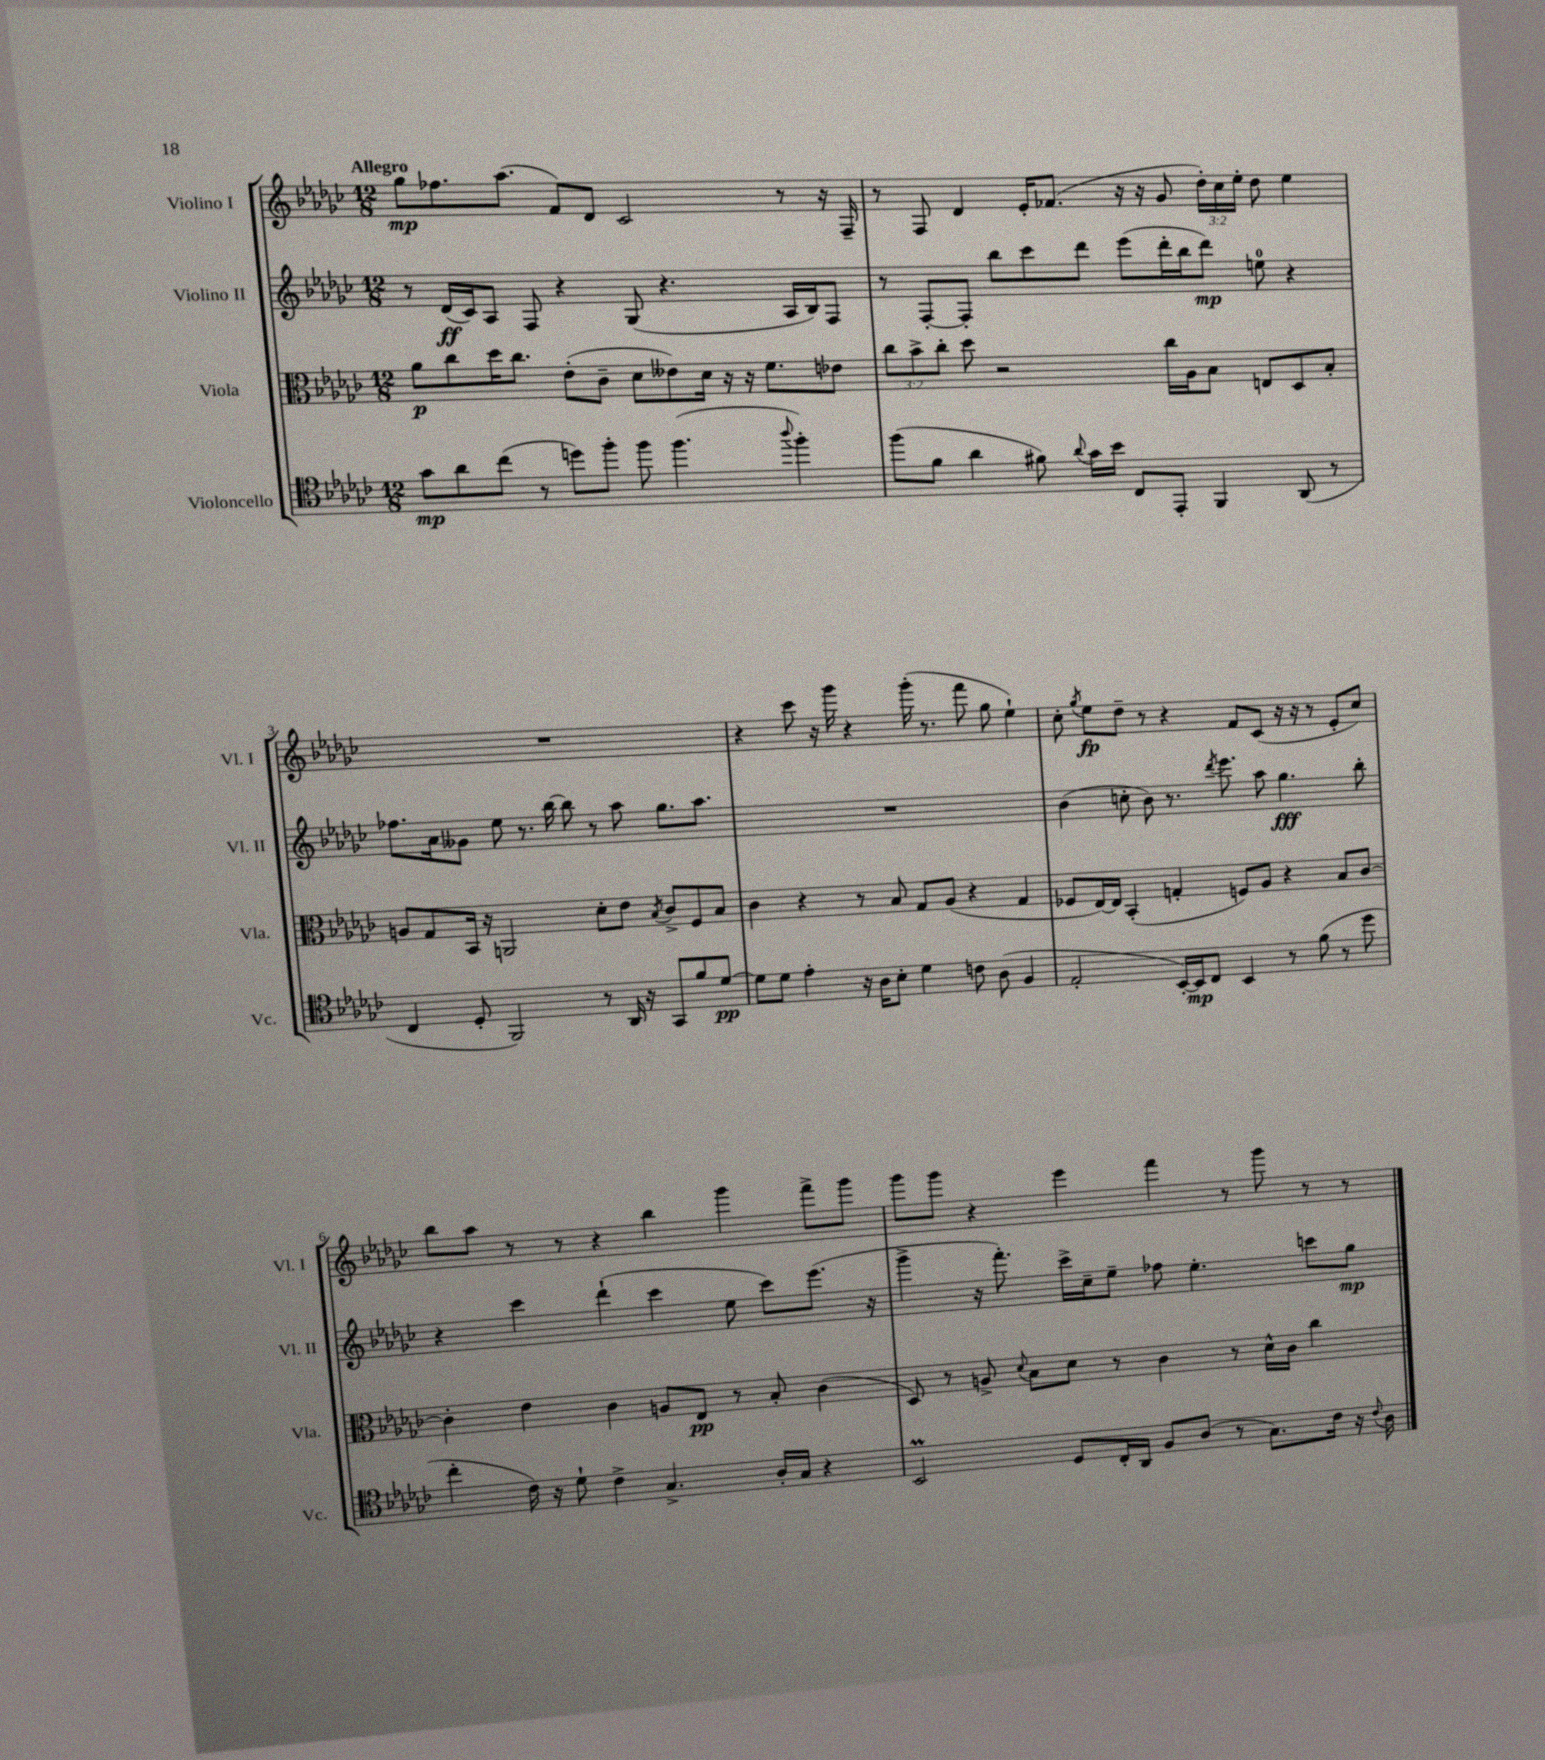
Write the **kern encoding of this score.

**kern	**kern	**kern	**kern
*staff4	*staff3	*staff2	*staff1
*clefC4	*clefC3	*clefG2	*clefG2
*k[b-e-a-d-g-c-]	*k[b-e-a-d-g-c-]	*k[b-e-a-d-g-c-]	*k[b-e-a-d-g-c-]
*M12/8	*M12/8	*M12/8	*M12/8
8g-\L	8a-\L	8r	8gg-\L
8a-\	8cc-\	(16d-/LL	8.ff-\
.	.	16c-/J)	.
(8cc-\J	16dd-\K	8A-/J	.
.	8.cc-\J	.	(8.aa-\J
8r	.	8F/	.
8dd\L)	(8e-'\L	4r	8f/L)
8ff'\J	8c-~\J	.	8d-/J
8ff\	8d-\L	(8G-/	2c-/
(4.ff\	8e--\)	4.r	.
.	16d-\Jk	.	.
.	16r	.	.
.	16r	.	.
.	8.f\L	.	.
8qqaa-/	.	.	.
4ff'\)	.	16A-/LL	8r
.	.	16B-/J)	.
.	8e-\J	8F/J	16r
.	.	.	16F~/
=	=	=	=
(8ff\L	12cc-\L	8r	8r
.	12b-^\	.	.
8f\J	.	[8F'/L	8F/
.	12cc-'\J	.	.
4a-\	8dd-\	8F'/]J	4d-/
.	2r	8bb-\L	.
8f#\)	.	8ccc-\	16e-'/LK
.	.	.	(8.f-/J
8qqa-/	.	.	.
16g-\LL	.	8ddd-\J	.
16b-\JJ	.	.	.
8C-/L	.	(8eee-\L	16r
.	.	.	16r
8EE-'/J	16cc-\LL	16ddd-'\L	8g-/
.	16A-\J	16bb-\J	.
4FF/	8B-\J	8ddd-\J)	24dd-'\LL)
.	.	.	24cc-\
.	.	.	24ee-'\JJ
.	8E/L	8ee\	8dd-\
(8AA-/	8D-/	4r	4ee-\
8r	8B-'/J	.	.
=	=	=	=
4C-/	8A/L	8.ff-\L	1.r
.	8G-/	.	.
.	.	16a-\k	.
8D-'/	16BB-/Jk	8g--\J	.
.	16r	.	.
2FF/)	2AA/	8ee-\	.
.	.	8.r	.
.	.	[16bb-\	.
.	.	8bb-\]	.
8r	8d-'\L	8r	.
16AA-/	8e-\J	8aa-\	.
16r	.	.	.
.	8qB-/	.	.
8GG-/L	8c-^/L	8.gg-\L	.
8f/	8F/	.	.
.	.	8.aa-\J	.
[8d-/J	8B-/J	.	.
=	=	=	=
8d-\]L	4c-\	1.r	4r
8d-\J	.	.	.
4e-'\	4r	.	8ccc-\
.	.	.	16r
.	.	.	16ggg-\
16r	8r	.	4r
16A-\LK	.	.	.
8B-'\J	8B-/	.	.
4d-\	8G-/L	.	(16ggg-'\
.	.	.	8.r
.	(8A-/J	.	.
8c\	4r	.	8fff\
(8A-\	.	.	8gg-\
4F/	4G-/	.	4ee-`\)
=	=	=	=
2E-'/	8F-/L	(4b-\	8cc-'\
.	.	.	8qgg-/
.	[16E-/L)	.	8ee-\L
.	16E-/]JJ	.	.
.	(4BB-'/	8cc'\	8dd-~\J
.	.	8b-\)	8r
[16BB-'/LL)	4G'/	8.r	4r
16BB-/]J	.	.	.
8C-/J	.	.	.
.	.	8qddd-/	.
.	.	8.eee-\	.
4BB-/	8F/L)	.	8f/L
.	8A-/J	8aa-\	(8c-/J
8r	4r	4.gg-\	16r
.	.	.	16r
(8f\	.	.	8r
8r	8B-/L	.	8e-'/L
8dd-\	[8c-/J	8bb-'\	8cc-/J)
=	=	=	=
4cc-'\	4c-'\]	4r	8bb-\L
.	.	.	8aa-\J
16c-\)	4e-\	4ccc-\	8r
16r	.	.	.
8d-`\	.	.	8r
4c-^\	4c-\	(4ddd-`\	4r
4.G-^/	8A/L	4ccc-\	4bb-\
.	8E-/J	.	.
.	8r	8ee-\	4ggg-\
16A-'/LL	8B-'/	8ccc-\L)	.
16G-/JJ	.	.	.
4r	(4c-\	(8.eee-\J	8fff^\L
.	.	.	8ggg-\J
.	.	16r	.
=	=	=	=
2BB-/	8D-/)	4ggg-^\	8ggg-\L
.	8r	.	8ggg-\J
.	8A^/	16r	4r
.	.	8.fff'\)	.
.	8qqd-/	.	.
.	8B-\L	.	.
8D-/L	8d-\J	16ccc-^\LL	4eee-\
.	.	16cc-~\J	.
16C-'/L	8r	8ee-~\J	.
16AA-/JJ	.	.	.
8F/L	4c-\	8ff-\	4fff\
(8A-/J	.	4.ee-'\	.
8r	8r	.	8r
8.G-\L)	16d-^^\LL	.	8ggg-\
.	16c-\JJ	.	.
.	4cc-\	8ccc\L	8r
16c-\Jk	.	.	.
16r	.	8gg-\J	8r
8qqc-/	.	.	.
16A-\	.	.	.
==	==	==	==
*-	*-	*-	*-
